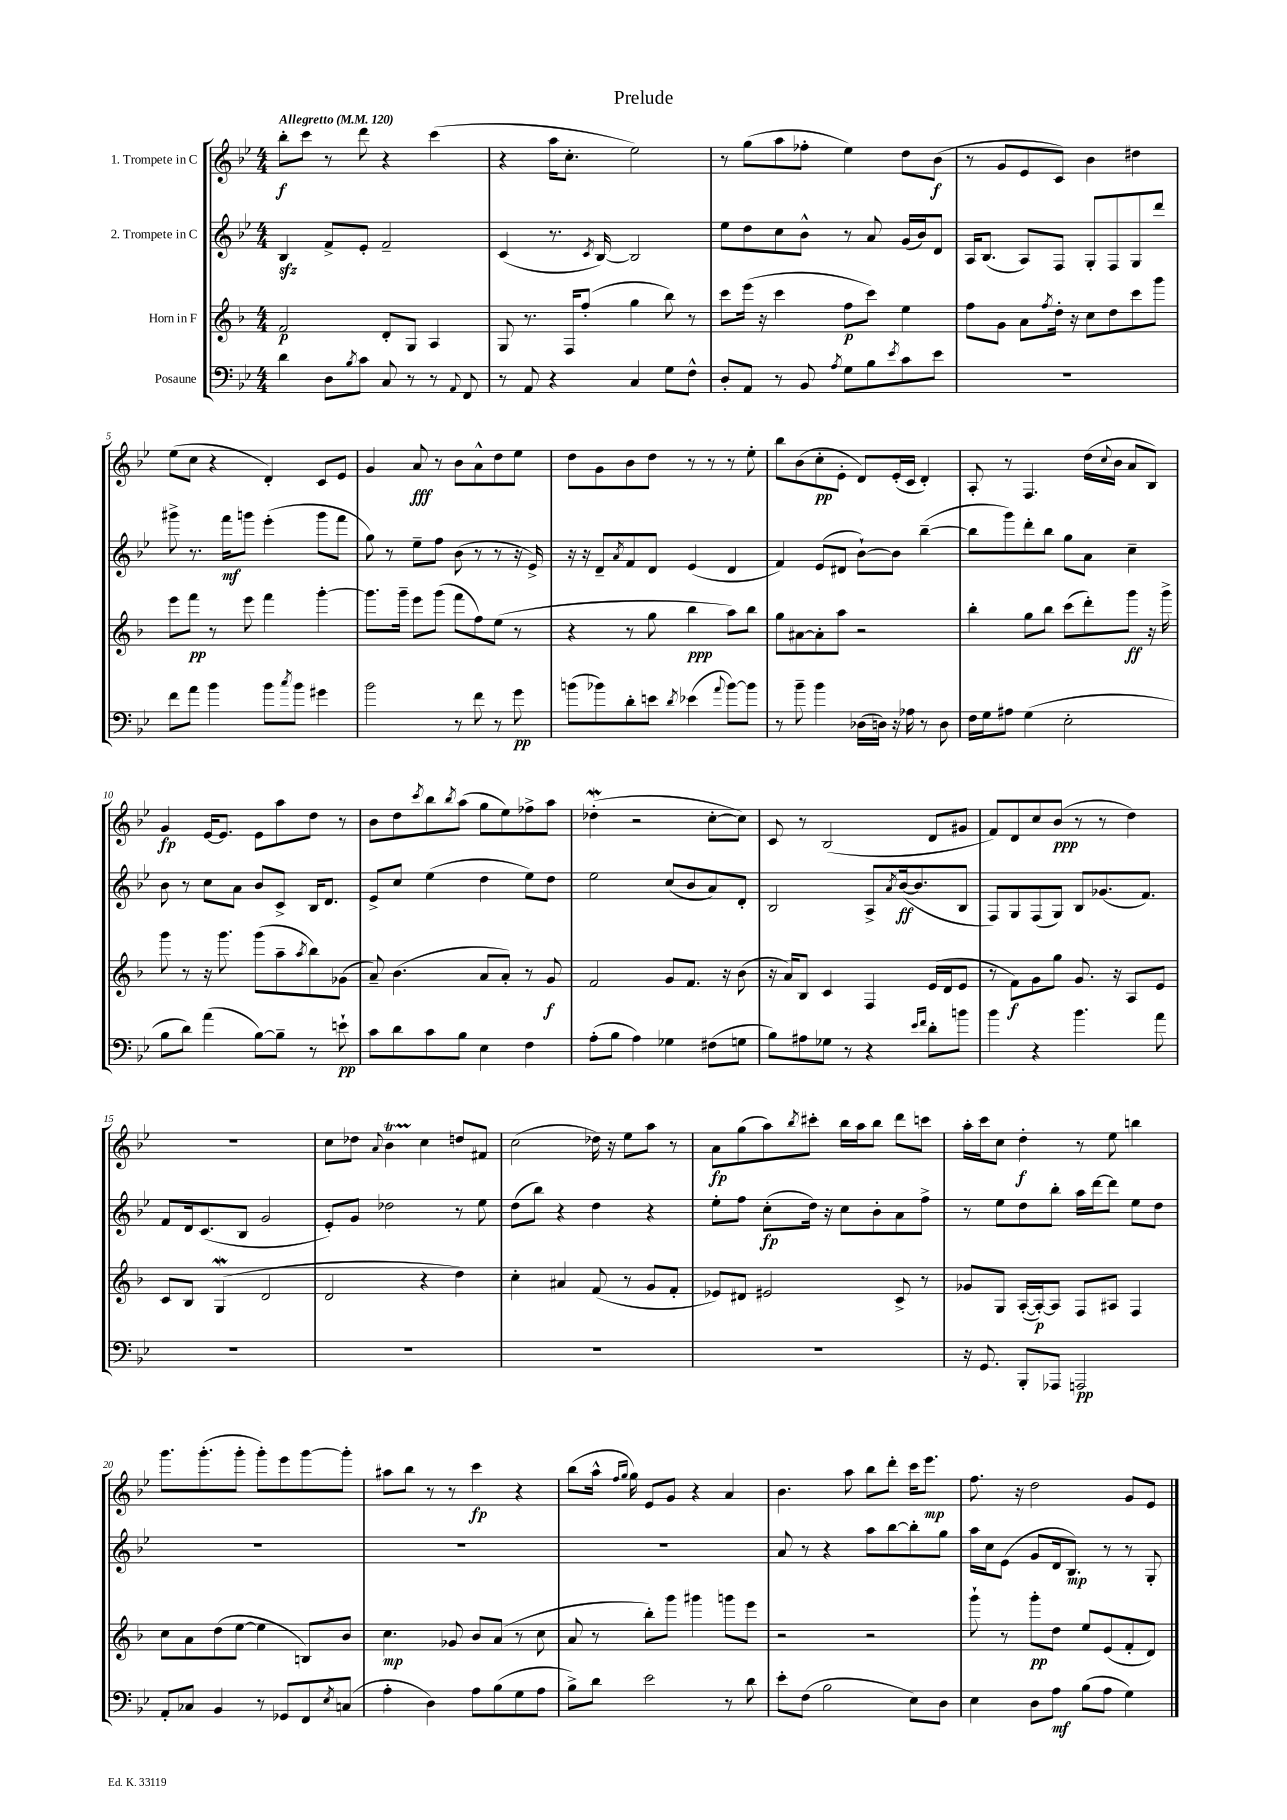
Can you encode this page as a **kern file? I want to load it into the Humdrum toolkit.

**kern	**dynam	**kern	**dynam	**kern	**dynam	**kern	**dynam
*part4	*part4	*part3	*part3	*part2	*part2	*part1	*part1
*staff4	*staff4	*staff3	*staff3	*staff2	*staff2	*staff1	*staff1
*I"Posaune	*	*I"Horn in F	*	*I"2. Trompete in C	*	*I"1. Trompete in C	*
*clefF4	*	*clefG2	*	*clefG2	*	*clefG2	*
*k[b-e-]	*	*k[b-]	*	*k[b-e-]	*	*k[b-e-]	*
*M4/4	*	*M4/4	*	*M4/4	*	*M4/4	*
*MM120	*	*MM120	*	*MM120	*	*MM120	*
=1	=1	=1	=1	=1	=1	=1	=1
!	!	!	!	!	!	!LO:TX:a:B:t=Allegretto	!
4d\	.	2f/	p	4B-zz/	.	8bb-'\L	f
.	.	.	.	.	.	8ccc\J	.
8D\L	.	.	.	8f^/L	.	8r	.
8qB-/	.	.	.	.	.	.	.
8c\J	.	.	.	8e-'/J	.	8ddd\	.
8C/	.	8d'/L	.	2f~/	.	4r	.
8r	.	8G/J	.	.	.	.	.
8r	.	4A/	.	.	.	(4ccc\	.
8qqAA/	.	.	.	.	.	.	.
8FF/	.	.	.	.	.	.	.
=2	=2	=2	=2	=2	=2	=2	=2
8r	.	8G/	.	(4c/	.	4r	.
8AA/	.	8.r	.	.	.	.	.
4r	.	.	.	8.r	.	16aa\KL	.
.	.	16F/KL	.	.	.	8.cc'\J	.
.	.	(8ff'/J	.	.	.	.	.
.	.	.	.	8qc/	.	.	.
.	.	.	.	[16B-/)	.	.	.
4C/	.	4gg\	.	2B-/]	.	2ee-\)	.
8G\L	.	8bb-\)	.	.	.	.	.
8F^^\J	.	8r	.	.	.	.	.
=3	=3	=3	=3	=3	=3	=3	=3
8D'/L	.	8ccc\L	.	8ee-\L	.	8r	.
8AA/J	.	(16eee\Jk	.	8dd\	.	(8gg\L	.
.	.	16r	.	.	.	.	.
8r	.	4ccc\	.	8cc\	.	8aa\	.
8BB-/	.	.	.	8b-^^\J	.	8ff-X'\J	.
8qA/	.	.	.	.	.	.	.
8G\L	.	8ff\L	p	8r	.	4ee-\)	.
8B-\	.	8ccc\J)	.	8a/	.	.	.
8qe-/	.	.	.	.	.	.	.
8c\	.	4ee\	.	(16g/LL	.	8dd\L	.
.	.	.	.	16b-/J)	.	.	.
8e-\J	.	.	.	8d/J	.	(8b-\J	f
=4	=4	=4	=4	=4	=4	=4	=4
1r	.	8ff\L	.	16A/KL	.	8r	.
.	.	.	.	(8.B-/J	.	.	.
.	.	8g\J	.	.	.	8g/L	.
.	.	8a\L	.	8A/L)	.	8e-/	.
.	.	8qff/	.	.	.	.	.
.	.	16dd'\Jk	.	8F/J	.	8c/J)	.
.	.	16r	.	.	.	.	.
.	.	8cc\L	.	8G'/L	.	4b-\	.
.	.	8dd\	.	8F/	.	.	.
.	.	8ccc\	.	8G/	.	4dd#X\	.
.	.	8ggg\J	.	8ddd/J	.	.	.
!!LO:LB:g=z
=5	=5	=5	=5	=5	=5	=5	=5
8f\L	.	8eee\L	.	8ggg#X^\	.	(8ee-\L	.
8a\J	.	8fff\J	pp	8.r	.	8cc\J	.
4b-\	.	8r	.	.	.	4r	.
.	.	.	.	16fff\KL	mf	.	.
.	.	8eee\	.	8gggn\J	.	.	.
8b-\L	.	4fff\	.	(4eee-'\	.	4d'/)	.
8qcc/	.	.	.	.	.	.	.
8b-\J	.	.	.	.	.	.	.
4g#X\	.	[4ggg'\	.	8ggg\L	.	8c/L	.
.	.	.	.	8fff\J	.	8e-/J	.
=6	=6	=6	=6	=6	=6	=6	=6
2b-\	.	8.ggg\L]	.	8gg\)	.	4g/	.
.	.	.	.	8r	.	.	.
.	.	16ggg~\Jk	.	.	.	.	.
.	.	8eee\L	.	8ee-~\L	.	8a/	fff
.	.	(8ggg\J	.	8ff\J	.	8r	.
8r	.	8fff\L	.	(8b-\	.	8b-\L	.
8f\	.	8ff\)	.	8r	.	8a^^\	.
8r	.	(8ee\J	.	8r	.	8dd\	.
8g\	pp	8r	.	16r	.	8ee-\J	.
.	.	.	.	16e-^/)	.	.	.
=7	=7	=7	=7	=7	=7	=7	=7
(8bn\L	.	4r	.	16r	.	8dd\L	.
.	.	.	.	16r	.	.	.
8b-X\)	.	.	.	8d~/L	.	8g\	.
.	.	.	.	8qa/	.	.	.
8d'\	.	8r	.	8f/	.	8b-\	.
8en\J	.	8gg\	.	8d/J	.	8dd\J	.
8qd/	.	.	.	.	.	.	.
(4e-X\	.	4bb-\	ppp	(4e-/	.	8r	.
.	.	.	.	.	.	8r	.
8qqa/	.	.	.	.	.	.	.
[8b-\L)	.	8aa\L)	.	4d/	.	8r	.
8b-\J]	.	8bb-\J	.	.	.	8ee-'\	.
=8	=8	=8	=8	=8	=8	=8	=8
8r	.	8gg\L	.	4f/)	.	8bb-\L	.
8b-~\	.	[8a#X\	.	.	.	(8b-\	.
4b-\	.	8a#'\]	.	(8e-/L	.	8cc'\	pp
.	.	8aa\J	.	8d#X/J	.	8e-'\J	.
(16D-X\LL	.	2r	.	[8b-`\L)	.	8d/L)	.
16Dn\JJ)	.	.	.	.	.	.	.
16r	.	.	.	8b-\J]	.	(16e-'/L	.
16A-X\	.	.	.	.	.	16c/JJ	.
8r	.	.	.	([4bb-~\	.	4d'/)	.
8D\	.	.	.	.	.	.	.
=9	=9	=9	=9	=9	=9	=9	=9
16F\LL	.	4bb-'\	.	8bb-\L]	.	8A'/	.
16G\J	.	.	.	.	.	.	.
8A#X\J	.	.	.	8ggg\)	.	8r	.
(4G\	.	8gg\L	.	8ddd'\	.	4.F/	.
.	.	8bb-\J	.	8bb-\J	.	.	.
2E-'\	.	(8ccc\L	.	8gg\L	.	.	.
.	.	8ddd'\)	.	8a\J	.	(16dd\LL	.
.	.	.	.	.	.	8qqcc/	.
.	.	.	.	.	.	16b-\JJ	.
.	.	8ggg\J	ff	4cc~\	.	8a/L	.
.	.	16r	.	.	.	8B-/J)	.
.	.	16ggg^\	.	.	.	.	.
!!LO:LB:g=z
=10	=10	=10	=10	=10	=10	=10	=10
8B-\L	.	8ggg\	.	8b-\	.	4g/	fp
8d\J)	.	8r	.	8r	.	.	.
(4a\	.	16r	.	8cc\L	.	[16e-/KL	.
.	.	8.ggg\	.	.	.	8.e-/J]	.
.	.	.	.	8a\J	.	.	.
[8B-\L)	.	(8ggg\L	.	8b-/L	.	8e-\L	.
8B-~\J]	.	8aa~\	.	8c^/J	.	8aa\	.
.	.	8qaa/	.	.	.	.	.
8r	.	8bb-\)	.	16B-/KL	.	8dd\J	.
.	.	.	.	8.d/J	.	.	.
8en`\	pp	(8g-X\J	.	.	.	8r	.
=11	=11	=11	=11	=11	=11	=11	=11
8c\L	.	8a~/)	.	8e-^/L	.	8b-\L	.
8d\	.	(4.b-\	.	8cc/J	.	8dd\	.
.	.	.	.	.	.	8qccc/	.
8c\	.	.	.	(4ee-\	.	8bb-\	.
.	.	.	.	.	.	8qbb-/	.
8B-\J	.	.	.	.	.	(8aa\J	.
4E-\	.	8a/L	.	4dd\	.	8gg\L	.
.	.	8a'/J)	.	.	.	8ee-\)	.
4F\	.	8r	.	8ee-\L)	.	8ff-X^\	.
.	.	8g/	f	8dd\J	.	8aa\J	.
=12	=12	=12	=12	=12	=12	=12	=12
(8A'\L	.	2f/	.	2ee-\	.	(4dd-Xw'\	.
8B-\J	.	.	.	.	.	.	.
4A\)	.	.	.	.	.	2r	.
4G-X\	.	8g/L	.	(8cc/L	.	.	.
.	.	8.f/J	.	8b-/	.	.	.
(8F#X\L	.	.	.	8a/)	.	[8cc'\L	.
.	.	16r	.	.	.	.	.
8Gn\J	.	(8b-\	.	8d'/J	.	8cc\J])	.
=13	=13	=13	=13	=13	=13	=13	=13
8B-\L)	.	16r	.	2B-/	.	8c/	.
.	.	16a/KL)	.	.	.	.	.
8A#X\	.	8B-/J	.	.	.	8r	.
8G-X\J	.	4c/	.	.	.	(2B-/	.
8r	.	.	.	.	.	.	.
4r	.	4F/	.	8A^/L	.	.	.
.	.	.	.	8qa/	.	.	.
.	.	.	.	([16b-/k	ff	.	.
.	.	.	.	8.b-/]	.	.	.
16qqe-/LL	.	.	.	.	.	.	.
16qqf/JJ	.	.	.	.	.	.	.
8d'\L	.	(16e/LL	.	.	.	8d/L	.
.	.	16d/J	.	.	.	.	.
8bn\J	.	8e/J	.	8B-/J	.	8g#X/J	.
=14	=14	=14	=14	=14	=14	=14	=14
4b-\	.	8r	.	8F/L)	.	8f/L)	.
.	.	8f\L)	f	8G/	.	8d/	.
4r	.	8g\	.	(8F/	.	8cc/	.
.	.	8gg\J	.	8G/J)	.	(8b-/J	ppp
4.b-\	.	8.g/	.	8B-/L	.	8r	.
.	.	.	.	(8.g-X/	.	8r	.
.	.	16r	.	.	.	.	.
.	.	8A/L	.	.	.	4dd\)	.
.	.	.	.	8.f/J)	.	.	.
8a\	.	8e/J	.	.	.	.	.
!!LO:LB:g=z
=15	=15	=15	=15	=15	=15	=15	=15
1r	.	8c/L	.	8f/L	.	1r	.
.	.	8B-/J	.	16d/k	.	.	.
.	.	.	.	(8.c/	.	.	.
.	.	(4GW/	.	.	.	.	.
.	.	.	.	8B-/J	.	.	.
.	.	2d/	.	2g/	.	.	.
=16	=16	=16	=16	=16	=16	=16	=16
1r	.	2d/	.	8e-'/L)	.	8cc\L	.
.	.	.	.	8g/J	.	8dd-X\J	.
.	.	.	.	.	.	8qqa/	.
.	.	.	.	2dd-X\	.	4b-T\	.
.	.	4r	.	.	.	4cc\	.
.	.	4dd\)	.	8r	.	8ddn/L	.
.	.	.	.	8ee-\	.	8f#X/J	.
=17	=17	=17	=17	=17	=17	=17	=17
1r	.	4cc'\	.	(8dd\L	.	(2cc\	.
.	.	.	.	8bb-\J)	.	.	.
.	.	4a#X/	.	4r	.	.	.
.	.	(8f/	.	4dd\	.	16dd-X\)	.
.	.	.	.	.	.	16r	.
.	.	8r	.	.	.	8ee-\L	.
.	.	8g/L	.	4r	.	8aa\J	.
.	.	8f'/J	.	.	.	8r	.
=18	=18	=18	=18	=18	=18	=18	=18
1r	.	8e-X/L)	.	8ee-'\L	.	8a\L	fp
.	.	8d#X/J	.	8ff\J	.	(8gg\	.
.	.	2e#X/	.	(8cc'\L	fp	8aa\)	.
.	.	.	.	.	.	8qbb-/	.
.	.	.	.	16dd\Jk)	.	8ccc#X'\J	.
.	.	.	.	16r	.	.	.
.	.	.	.	8cc\L	.	16bb-\LL	.
.	.	.	.	.	.	16aa\J	.
.	.	.	.	8b-'\	.	8bb-\J	.
.	.	8c^/	.	8a\	.	8ddd\L	.
.	.	8r	.	8ff^\J	.	8cccn\J	.
=19	=19	=19	=19	=19	=19	=19	=19
16r	.	8g-X/L	.	8r	.	16aa'\LL	.
8.GG/	.	.	.	.	.	16ccc\J	.
.	.	8G/J	.	8ee-\L	.	8cc\J	.
8BBB-'/L	.	([16A'/LL	.	8dd\	.	4dd'\	f
.	.	16A'/J_)	p	.	.	.	.
8AAA-X/J	.	8A/J]	.	8bb-'\J	.	.	.
2AAAn/	pp	8F/L	.	16aa\LL	.	8r	.
.	.	.	.	[16ddd\J	.	.	.
.	.	8A#X/J	.	8ddd\J]	.	8ee-\	.
.	.	4F/	.	8ee-\L	.	4bbn\	.
.	.	.	.	8dd\J	.	.	.
!!LO:LB:g=z
=20	=20	=20	=20	=20	=20	=20	=20
8AA'/L	.	8cc\L	.	1r	.	8.ggg\L	.
8C-X/J	.	8a\	.	.	.	.	.
.	.	.	.	.	.	(8.ggg'\	.
4BB-/	.	(8dd\	.	.	.	.	.
.	.	[8ee\J	.	.	.	8ggg'\J	.
8r	.	4ee\]	.	.	.	8ggg'\L)	.
8GG-X/L	.	.	.	.	.	8eee-\	.
8FF/	.	8Bn/L)	.	.	.	[8ggg\	.
8qE-/	.	.	.	.	.	.	.
(8Cn/J	.	8b-/J	.	.	.	8ggg'\J]	.
=21	=21	=21	=21	=21	=21	=21	=21
4A'\	.	4.cc\	mp	1r	.	8aa#X\L	.
.	.	.	.	.	.	8bb-\J	.
4D\)	.	.	.	.	.	8r	.
.	.	8g-X/	.	.	.	8r	.
8A\L	.	8b-/L	.	.	.	4ccc\	fp
(8B-\	.	(8a/J	.	.	.	.	.
8G\	.	8r	.	.	.	4r	.
8A\J	.	8cc\	.	.	.	.	.
=22	=22	=22	=22	=22	=22	=22	=22
8B-^\L)	.	8a/	.	1r	.	(8bb-\L	.
8d\J	.	8r	.	.	.	16aa^^\Jk	.
.	.	.	.	.	.	16qqff/LL	.
.	.	.	.	.	.	16qqgg/JJ	.
.	.	.	.	.	.	16gg\)	.
2e-\	.	8bb-'\L)	.	.	.	8e-/L	.
.	.	8ggg\J	.	.	.	8g/J	.
.	.	4ggg#X\	.	.	.	4r	.
8r	.	8gggn\L	.	.	.	4a/	.
8d\	.	8eee\J	.	.	.	.	.
=23	=23	=23	=23	=23	=23	=23	=23
8e-'\L	.	2r	.	8a/	.	4.b-\	.
(8F\J	.	.	.	8r	.	.	.
2B-\	.	.	.	4r	.	.	.
.	.	.	.	.	.	8aa\	.
.	.	2r	.	8aa\L	.	8bb-\L	.
.	.	.	.	[8bb-\	.	8ddd'\J	.
8E-\L)	.	.	.	8bb-'\]	.	16ccc\KL	.
.	.	.	.	.	.	8.eee-\J	mp
8D\J	.	.	.	8gg\J	.	.	.
=24	=24	=24	=24	=24	=24	=24	=24
4E-\	.	8ggg`\	.	16aa\LL	.	8.ff\	.
.	.	.	.	16cc\J	.	.	.
.	.	8r	.	(8e-\J	.	.	.
.	.	.	.	.	.	16r	.
8D\L	.	8ggg'\L	pp	8g/L	.	2dd\	.
8A\J	mf	8dd\J	.	16d/k	.	.	.
.	.	.	.	8.B-/J)	mp	.	.
(8B-\L	.	8ee/L	.	.	.	.	.
8A\J	.	(8e/	.	8r	.	.	.
4G\)	.	8f'/	.	8r	.	8g/L	.
.	.	8d/J)	.	8G'/	.	8e-/J	.
==	==	==	==	==	==	==	==
*-	*-	*-	*-	*-	*-	*-	*-
